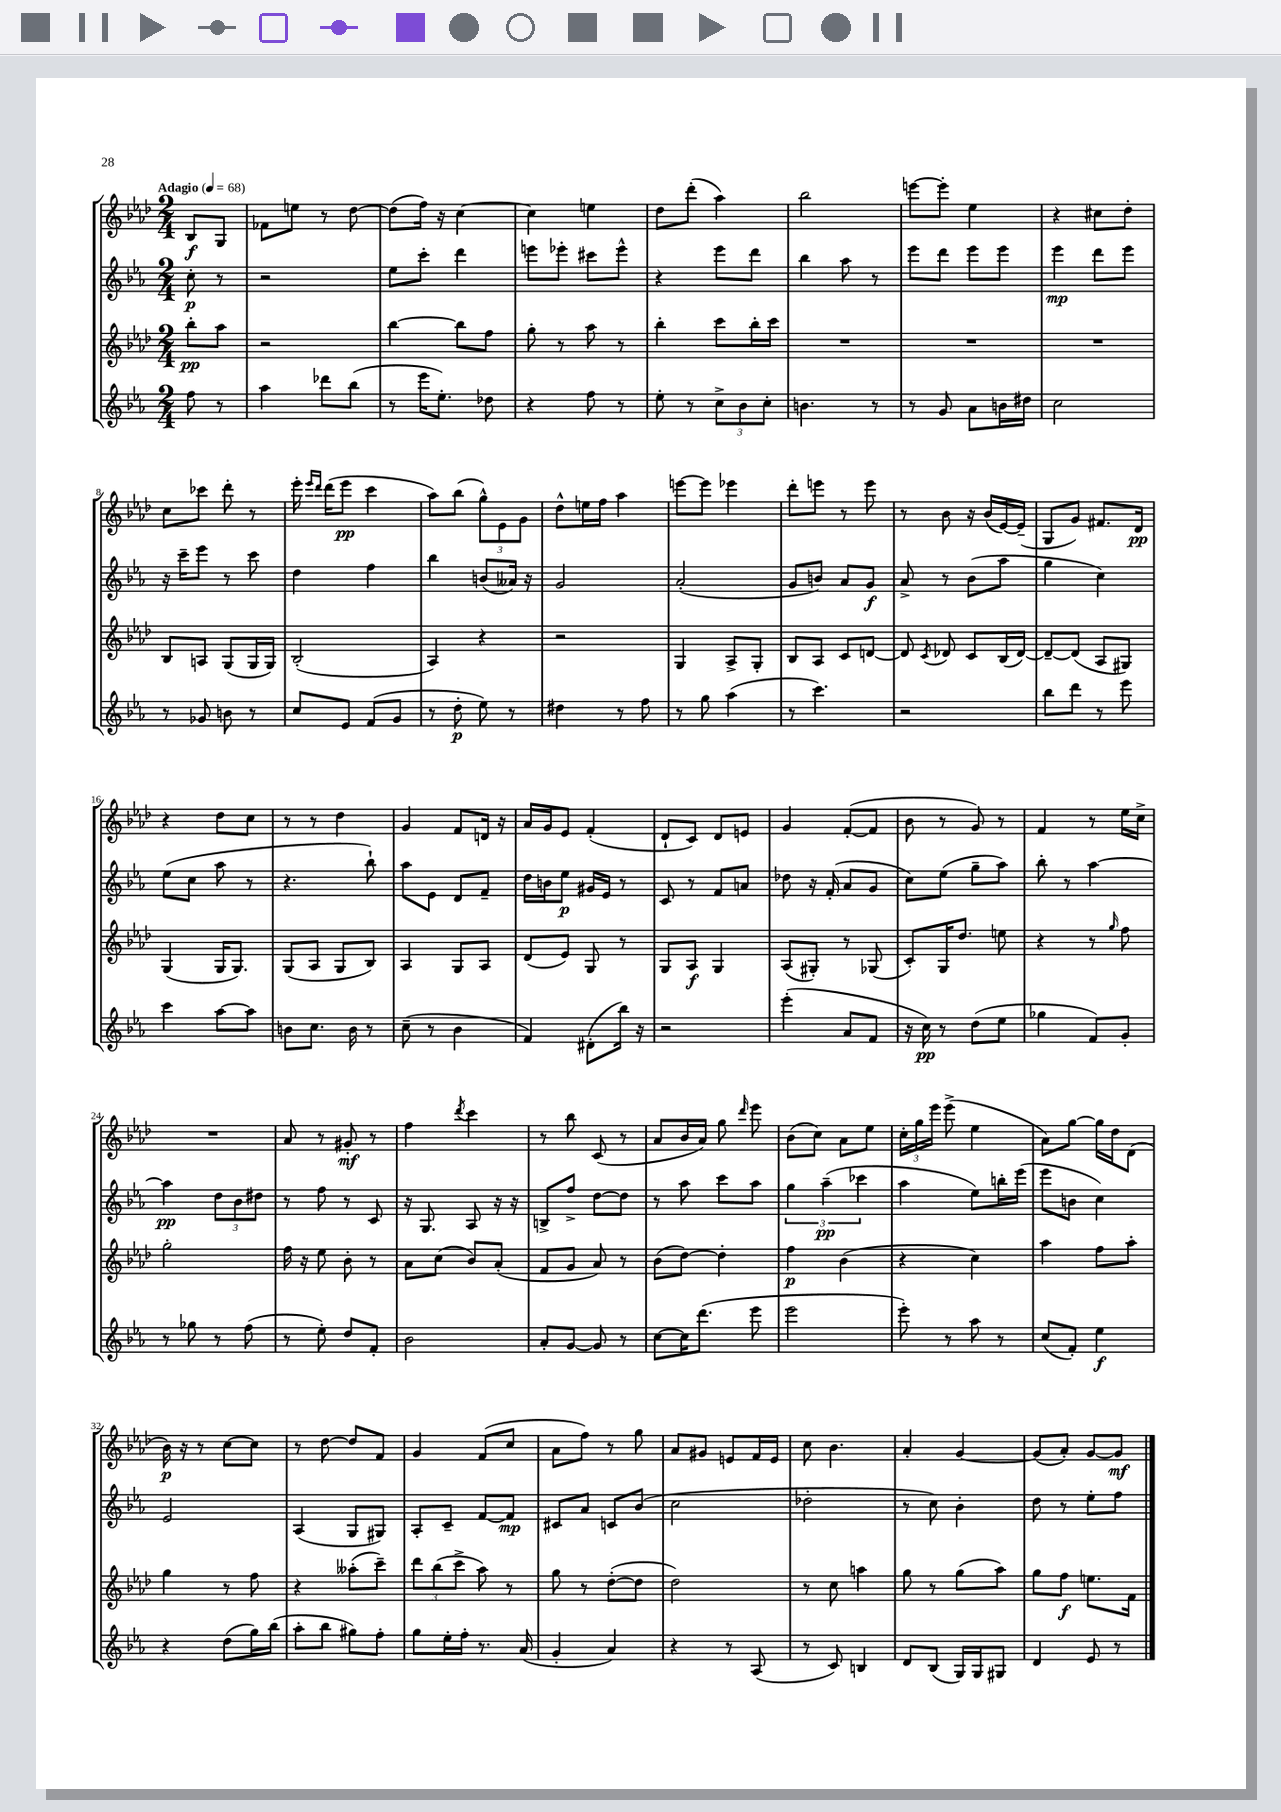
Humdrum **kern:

**kern	**kern	**kern	**kern
*staff4	*staff3	*staff2	*staff1
*clefG2	*clefG2	*clefG2	*clefG2
*k[b-e-a-]	*k[b-e-a-d-]	*k[b-e-a-]	*k[b-e-a-d-]
*M2/4	*M2/4	*M2/4	*M2/4
*MM68	*MM68	*MM68	*MM68
8ff	8bb-'	8cc'	8B-
8r	8aa-	8r	8G
=	=	=	=
4aa-	2r	2r	8f-
.	.	.	8ee
8ddd-	.	.	8r
(8bb-	.	.	[8dd-
=	=	=	=
8r	[4bb-	8ee-	(8dd-]
16eee-	.	8ccc'	16ff)
8.ee-')	.	.	16r
.	8bb-]	4ddd	[4cc
8dd-	8ff	.	.
=	=	=	=
4r	8gg'	8eee	4cc]
.	8r	8eee-'	.
8ff	8aa-	8ccc#	4ee
8r	8r	8eee-^^	.
=	=	=	=
8ee-'	4bb-'	4r	8dd-
8r	.	.	(8ddd-'
12cc^	8ccc	8eee-	4aa-)
12b-	.	.	.
.	16bb-'	8ddd	.
12cc'	.	.	.
.	16ccc	.	.
=	=	=	=
4.b	2r	4bb-	2bb-
.	.	8aa-	.
8r	.	8r	.
=	=	=	=
8r	2r	8eee-	[8eee
8g	.	8ddd	8eee']
8a-	.	8eee-	4ee-
16b	.	8eee-	.
16dd#	.	.	.
=	=	=	=
2cc	2r	4eee-	4r
.	.	8ddd	8cc#
.	.	8eee-	8dd-'
=	=	=	=
8r	8B-	16r	8cc
.	.	16ccc~	.
8g-	8A	8eee-	8ccc-
8b	(8G	8r	8ddd-'
8r	16G	8ccc	8r
.	16G)	.	.
=	=	=	=
8cc	(2B-'	4dd	16eee-'
.	.	.	16qqeee-
.	.	.	16qqddd-
.	.	.	(16ddd-
8e-	.	.	8eee-
(8f	.	4ff	4ccc
8g	.	.	.
=	=	=	=
8r	4A-)	4bb-	8aa-)
8dd'	.	.	(8bb-
8ee-)	4r	(8b	12gg^^)
.	.	.	12e-
8r	.	16a--)	.
.	.	.	12g
.	.	16r	.
=	=	=	=
4dd#	2r	2g	8dd-^^
.	.	.	16ee
.	.	.	16ff
8r	.	.	4aa-
8ff	.	.	.
=	=	=	=
8r	4G	(2a-'	[8eee
8gg	.	.	8eee]
(4aa-	8A-^	.	4eee-
.	8G'	.	.
=	=	=	=
8r	8B-	8g	8ddd-'
4.ccc)	8A-	8b)	8eee
.	8c	8a-	8r
.	[8d	8g	8eee
=	=	=	=
2r	8d]	8a-^	8r
.	8qc	.	.
.	8d-	8r	8b-
.	8c	(8b-	16r
.	.	.	(16b-
.	(16B-	8aa-	[16e-)
.	[16d-)	.	(16e-~]
=	=	=	=
8bb-	8d-~_	4gg	8G
8ddd	(8d-]	.	8g)
8r	8A-	4cc)	8.f#
8eee-	8G#)	.	.
.	.	.	16d-
=	=	=	=
4ccc	(4G	(8ee-	4r
.	.	8cc	.
[8aa-	16G	8aa-	8dd-
.	8.G)	.	.
8aa-]	.	8r	8cc
=	=	=	=
8b	(8G	4.r	8r
8.cc	8A-	.	8r
.	8G	.	4dd-
16b	.	.	.
8r	8B-)	8bb-`)	.
=	=	=	=
(8cc~	4A-	8aa-	4g
8r	.	8e-	.
4b-	8G	8d	8f
.	8A-	8f~	16d
.	.	.	16r
=	=	=	=
4f)	(8d-	16dd	16a-
.	.	16b	16g
.	8e-)	8ee-	8e-
(8d#'	8G	16g#	(4f'
.	.	16e-	.
16bb-)	8r	8r	.
16r	.	.	.
=	=	=	=
2r	8G	8c	8d-`
.	8A-	8r	8c)
.	4G	8f	8d-
.	.	8a	8e
=	=	=	=
(4eee-'	(8A-	8dd-	4g
.	8G#')	16r	.
.	.	(16f'	.
8a-	8r	8a-	([8f'
8f	(8G-	8g	8f]
=	=	=	=
16r	8c')	8cc)	8b-
16cc)	.	.	.
8r	16G	(8ee-	8r
.	8.dd-	.	.
(8dd	.	8gg~	8g)
8ee-	8ee	8aa-)	8r
=	=	=	=
4gg-	4r	8bb-'	4f
.	.	8r	.
8f)	8r	[4aa-	8r
.	16qqgg	.	.
8g'	8ff	.	16ee-
.	.	.	16cc^
=	=	=	=
8r	2gg'	4aa-]	2r
8gg-	.	.	.
8r	.	12dd	.
.	.	12b-	.
(8ff	.	.	.
.	.	12dd#	.
=	=	=	=
8r	16ff	8r	8a-
.	16r	.	.
8ee-')	8ee-	8ff	8r
8dd	8b-'	8r	8g#'
8f'	8r	8c	8r
=	=	=	=
2b-	8a-	16r	4ff
.	.	8.G	.
.	(8cc	.	.
.	.	.	8qddd-
.	8b-)	8A-	4ccc
.	(8a-'	16r	.
.	.	16r	.
=	=	=	=
8a-'	8f	8B^	8r
[8g	8g	8ff^	8bb-
8g]	8a-)	[8dd	(8c
8r	8r	8dd]	8r
=	=	=	=
[8cc	(8b-	8r	8a-
16cc]	[8dd-)	8aa-	16b-
(8.ddd	.	.	16a-)
.	4dd-']	8ccc	8gg
.	.	.	16qqddd-
8eee-	.	8aa-	8eee-
=	=	=	=
2eee-	4ff	6gg	(8b-
.	.	.	8cc)
.	.	(6aa-~	.
.	(4b-	.	8a-
.	.	6ccc-	.
.	.	.	8ee-
=	=	=	=
8eee-')	4r	4aa-	24cc'
.	.	.	24gg
.	.	.	24eee-
8r	.	.	(8eee-^
8aa-	4cc)	8ee-)	4ee-
8r	.	16bb'	.
.	.	(16eee-	.
=	=	=	=
(8cc	4aa-	8eee-	8a-)
8f')	.	8b	[8gg
4ee-	8ff	4cc)	16gg]
.	.	.	16dd-
.	8aa-'	.	(8d-
=	=	=	=
4r	4gg	2e-	16b-)
.	.	.	16r
.	.	.	8r
(8dd	8r	.	[8cc
16gg)	8ff	.	8cc]
(16bb-	.	.	.
=	=	=	=
8aa-'	4r	(4A-	8r
8bb-	.	.	[8dd-
8gg#)	(8aa--'	8G	8dd-]
8ff'	8ccc~)	8G#)	8f
=	=	=	=
8gg	12ddd-	8A-'	4g
.	(12bb-	.	.
16ee-'	.	8c~	.
.	12ccc^	.	.
16ff'	.	.	.
8.r	8aa-)	[8f	(8f
.	8r	8f]	8cc
(16a-	.	.	.
=	=	=	=
4g'	8gg	8c#	8a-
.	8r	8a-	8ff)
4a-)	([8dd-'	8c	8r
.	8dd-]	(8b-	8gg
=	=	=	=
4r	2dd-)	2cc	8a-
.	.	.	8g#
8r	.	.	8e
(8A-	.	.	16f
.	.	.	16e
=	=	=	=
8r	8r	2dd-'	8cc
8c)	8cc	.	4.b-
4B	4aa	.	.
=	=	=	=
8d	8gg	8r	4a-'
(8B-	8r	8cc)	.
16G)	(8gg	4b-'	[4g
16G	.	.	.
8G#	8aa-)	.	.
=	=	=	=
4d	8gg	8dd	(8g]
.	8ff	8r	8a-')
8e-	8.ee	8ee-'	[8g
8r	.	8ff	8g]
.	16f	.	.
==	==	==	==
*-	*-	*-	*-
